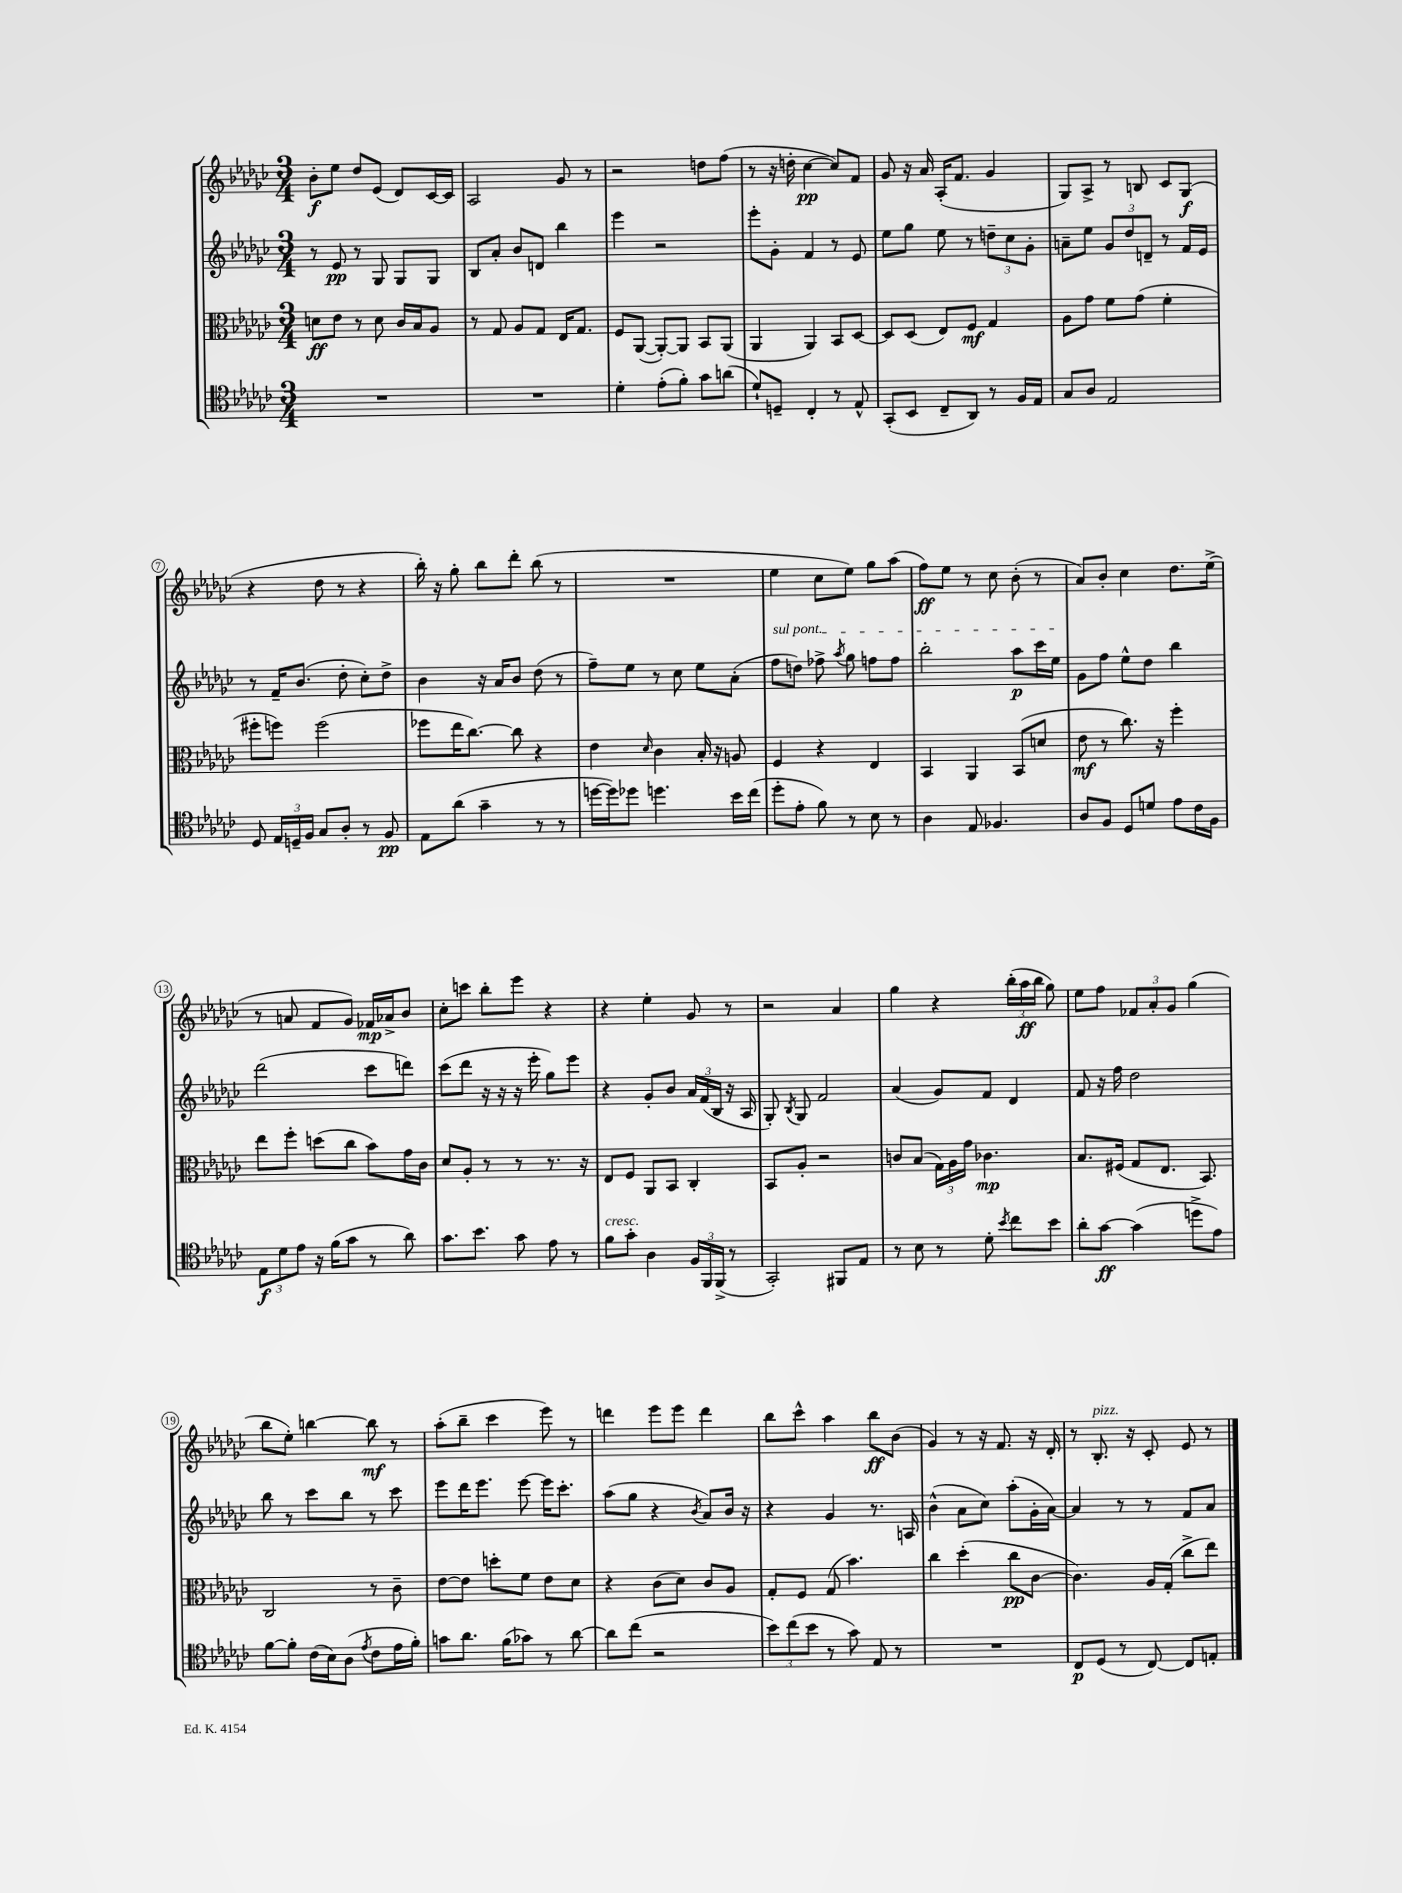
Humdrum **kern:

**kern	**dynam	**kern	**dynam	**kern	**dynam	**kern	**dynam
*part4	*part4	*part3	*part3	*part2	*part2	*part1	*part1
*staff4	*staff4	*staff3	*staff3	*staff2	*staff2	*staff1	*staff1
*clefC4	*	*clefC3	*	*clefG2	*	*clefG2	*
*k[b-e-a-d-g-c-]	*	*k[b-e-a-d-g-c-]	*	*k[b-e-a-d-g-c-]	*	*k[b-e-a-d-g-c-]	*
*M3/4	*	*M3/4	*	*M3/4	*	*M3/4	*
=1	=1	=1	=1	=1	=1	=1	=1
2.r	.	8dn\L	ff	8r	.	8b-'\L	f
.	.	8e-\J	.	8e-/	pp	8ee-\J	.
.	.	8r	.	8r	.	8dd-/L	.
.	.	8d\	.	8G-/	.	(8e-/J	.
.	.	16c-/LL	.	8G-/L	.	8d-/L)	.
.	.	16B-/J	.	.	.	.	.
.	.	8A-/J	.	8G-/J	.	[16c-/L	.
.	.	.	.	.	.	16c-/JJ]	.
=2	=2	=2	=2	=2	=2	=2	=2
2.r	.	8r	.	8B-/L	.	2A-/	.
.	.	8G-/	.	8a-'/J	.	.	.
.	.	8A-/L	.	8b-/L	.	.	.
.	.	8G-/J	.	8dn/J	.	.	.
.	.	16E-/KL	.	4bb-\	.	8g-/	.
.	.	8.G-/J	.	.	.	.	.
.	.	.	.	.	.	8r	.
=3	=3	=3	=3	=3	=3	=3	=3
4d-'\	.	8F/L	.	4eee-\	.	2r	.
.	.	([8AA-/J	.	.	.	.	.
(8e-'\L	.	8AA-'/L_)	.	2r	.	.	.
8f'\J)	.	8AA-/J]	.	.	.	.	.
8g-\L	.	8BB-/L	.	.	.	8ddn\L	.
(8an\J	.	(8AA-/J	.	.	.	(8ff\J	.
=4	=4	=4	=4	=4	=4	=4	=4
8d-`/L)	.	4AA-/	.	8eee-'\L	.	8r	.
8Dn~/J	.	.	.	8g-'\J	.	16r	.
.	.	.	.	.	.	16ddn'\	.
4C-'/	.	4AA-/)	.	4f/	.	[4cc-\	pp
8r	.	8BB-/L	.	8r	.	8cc-/L])	.
8E-^^/	.	[8D-/J	.	8e-/	.	8f/J	.
=5	=5	=5	=5	=5	=5	=5	=5
(8GG-'/L	.	8D-/L]	.	8ee-\L	.	8g-/	.
8BB-/J	.	(8D-/J	.	8gg-\J	.	16r	.
.	.	.	.	.	.	16a-/	.
8C-~/L	.	8E-/L)	.	8ee-\	.	(16A-'/KL	.
.	.	.	.	.	.	8.f/J	.
8AA-/J)	.	8F/J	mf	8r	.	.	.
8r	.	4G-/	.	12ddn~\L	.	4g-/	.
.	.	.	.	12cc-\	.	.	.
16F/LL	.	.	.	.	.	.	.
.	.	.	.	12g-'\J	.	.	.
16E-/JJ	.	.	.	.	.	.	.
=6	=6	=6	=6	=6	=6	=6	=6
8G-/L	.	8A-\L	.	8an~\L	.	8G-/L)	.
8A-/J	.	8g-\J	.	8ee-\J	.	8A-^/J	.
2E-/	.	8f\L	.	12g-/L	.	8r	.
.	.	.	.	12dd-/	.	.	.
.	.	(8g-\J	.	.	.	8Bn/	.
.	.	.	.	12dn~/J	.	.	.
.	.	4f'\	.	8r	.	8c-/L	.
.	.	.	.	16f/LL	.	(8G-/J	f
.	.	.	.	16e-/JJ	.	.	.
!!LO:LB:g=z
=7	=7	=7	=7	=7	=7	=7	=7
8D-/	.	8ff#X'\L	.	8r	.	4r	.
24E-/LL	.	8ffn\J)	.	16f~/KL	.	.	.
24Dn~/	.	.	.	.	.	.	.
.	.	.	.	(8.b-/J	.	.	.
24F/JJ	.	.	.	.	.	.	.
8G-/L	.	(2ff\	.	.	.	8dd-\	.
8A-'/J	.	.	.	8dd-'\	.	8r	.
8r	.	.	.	8cc-'\L)	.	4r	.
8F/	pp	.	.	8dd-^\J	.	.	.
=8	=8	=8	=8	=8	=8	=8	=8
8E-\L	.	8ff-X\L	.	4b-\	.	16bb-'\)	.
.	.	.	.	.	.	16r	.
(8a-\J	.	16ee-\K	.	.	.	8gg-'\	.
.	.	[8.cc-\J)	.	.	.	.	.
4g-~\	.	.	.	16r	.	8bb-\L	.
.	.	.	.	16a-/KL	.	.	.
.	.	8cc-\]	.	8b-/J	.	8ddd-'\J	.
8r	.	4r	.	(8dd-\	.	(8bb-\	.
8r	.	.	.	8r	.	8r	.
=9	=9	=9	=9	=9	=9	=9	=9
[16ddn\LL	.	4e-\	.	8ff~\L)	.	2.r	.
16dd\J])	.	.	.	.	.	.	.
8dd-X\J	.	.	.	8ee-\J	.	.	.
.	.	16qqd-/	.	.	.	.	.
4.ddn\	.	4c-\	.	8r	.	.	.
.	.	.	.	8cc-\	.	.	.
.	.	16B-'/	.	8ee-\L	.	.	.
.	.	16r	.	.	.	.	.
16b-\LL	.	8An/	.	(8a-'\J	.	.	.
(16cc-\JJ	.	.	.	.	.	.	.
=10	=10	=10	=10	=10	=10	=10	=10
!	!	!	!	!LO:TX:a:i:t=sul pont.	!	!	!
8dd-'\L	.	4F/	.	8ff\L	.	4ee-\	.
8e-'\J	.	.	.	8ddn\J)	.	.	.
8f\)	.	4r	.	8ff-X^\	.	8cc-\L	.
.	.	.	.	8qaa-/	.	.	.
8r	.	.	.	8gg-\	.	8ee-\J)	.
8B-\	.	4E-/	.	8ffn\L	.	8gg-\L	.
8r	.	.	.	8ff\J	.	(8aa-\J	.
=11	=11	=11	=11	=11	=11	=11	=11
4A-\	.	4BB-/	.	2bb-'\	.	8ff\L)	ff
.	.	.	.	.	.	8ee-\J	.
8E-/	.	4AA-/	.	.	.	8r	.
4.F-X/	.	.	.	.	.	8cc-\	.
.	.	(8BB-/L	.	8aa-\L	p	(8b-'\	.
.	.	8dn/J	.	16ccc-\L	.	8r	.
.	.	.	.	16ee-\JJ	.	.	.
=12	=12	=12	=12	=12	=12	=12	=12
8A-/L	.	8e-\	mf	8g-\L	.	8a-/L)	.
8F/J	.	8r	.	8ff\J	.	8b-'/J	.
8D-/L	.	8.cc-\)	.	8ee-^^\L	.	4cc-\	.
8dn/J	.	.	.	8dd-\J	.	.	.
.	.	16r	.	.	.	.	.
8e-\L	.	4ff'\	.	4bb-\	.	8.dd-\L	.
16c-\L	.	.	.	.	.	.	.
16F\JJ	.	.	.	.	.	(16ee-^\Jk	.
!!LO:LB:g=z
=13	=13	=13	=13	=13	=13	=13	=13
12E-\L	f	8ee-\L	.	(2ddd-\	.	8r	.
12d-\	.	.	.	.	.	.	.
.	.	8ff'\J	.	.	.	8an/	.
12e-\J	.	.	.	.	.	.	.
16r	.	(8ddn\L	.	.	.	8f/L	.
(16f\KL	.	.	.	.	.	.	.
8g-\J	.	8cc-\J	.	.	.	8g-/J)	.
8r	.	8b-\L)	.	8ccc-\L	.	16f-X/LL	mp
.	.	.	.	.	.	16a-X^/J	.
8a-\)	.	16g-\L	.	8dddn\J)	.	8b-/J	.
.	.	16c-\JJ	.	.	.	.	.
=14	=14	=14	=14	=14	=14	=14	=14
8.g-\L	.	8d-/L	.	(8ccc-\L	.	8cc-'\L	.
.	.	8A-'/J	.	8ddd-\J	.	8cccn\J	.
8.b-\J	.	.	.	.	.	.	.
.	.	8r	.	16r	.	8bb-'\L	.
.	.	.	.	16r	.	.	.
8g-\	.	8r	.	16r	.	8eee-\J	.
.	.	.	.	16eee-'\	.	.	.
8e-\	.	8.r	.	8gg-\L)	.	4r	.
8r	.	.	.	8eee-\J	.	.	.
.	.	16r	.	.	.	.	.
=15	=15	=15	=15	=15	=15	=15	=15
!LO:TX:a:i:t=cresc.	!	!	!	!	!	!	!
8f\L	.	8E-/L	.	4r	.	4r	.
8g-'\J	.	8F/J	.	.	.	.	.
4A-\	.	8AA-/L	.	8g-'/L	.	4ee-'\	.
.	.	8BB-/J	.	8b-/J	.	.	.
24F/LL	.	4C-'/	.	24a-/LL	.	8g-/	.
24FF/	.	.	.	(24f/	.	.	.
(24FF^/JJ	.	.	.	24B-/JJ	.	.	.
8r	.	.	.	16r	.	8r	.
.	.	.	.	16A-/	.	.	.
=16	=16	=16	=16	=16	=16	=16	=16
2GG-'/)	.	8BB-/L	.	8G-'/)	.	2r	.
.	.	.	.	8qB-/	.	.	.
.	.	8A-'/J	.	8G-/	.	.	.
.	.	2r	.	2f/	.	.	.
8FF#X/L	.	.	.	.	.	4a-/	.
8E-/J	.	.	.	.	.	.	.
=17	=17	=17	=17	=17	=17	=17	=17
8r	.	8cn/L	.	(4a-/	.	4gg-\	.
8B-\	.	(8B-/J	.	.	.	.	.
8r	.	24G-\LL)	.	8g-/L)	.	4r	.
.	.	24A-\	.	.	.	.	.
.	.	24g-\JJ	.	.	.	.	.
8d-'\	.	4.c-X\	mp	8f/J	.	.	.
8qb-/	.	.	.	.	.	.	.
8cc-\L	.	.	.	4d-/	.	(24bb-'\LL	.
.	.	.	.	.	.	24aa-\	ff
.	.	.	.	.	.	24bb-\JJ	.
8b-\J	.	.	.	.	.	8gg-\)	.
=18	=18	=18	=18	=18	=18	=18	=18
8a-'\L	.	8.B-/L	.	8f/	.	8ee-\L	.
[8g-\J	ff	.	.	16r	.	8ff\J	.
.	.	(16F#X/Jk	.	16ff\	.	.	.
(4g-\]	.	8G-/L	.	2dd-\	.	12f-X/L	.
.	.	.	.	.	.	12a-'/	.
.	.	8.E-/J	.	.	.	.	.
.	.	.	.	.	.	12g-/J	.
8ddn^\L	.	.	.	.	.	(4gg-\	.
.	.	8.BB-/)	.	.	.	.	.
8e-\J)	.	.	.	.	.	.	.
!!LO:LB:g=z
=19	=19	=19	=19	=19	=19	=19	=19
[8f\L	.	2C-/	.	8bb-\	.	8bb-\L	.
8f'\J]	.	.	.	8r	.	8ee-'\J)	.
(16c-\LL	.	.	.	8ccc-\L	.	[4bbn\	.
16B-\J)	.	.	.	.	.	.	.
(8A-\J	.	.	.	8bb-\J	.	.	.
8qe-/	.	.	.	.	.	.	.
8c-\L	.	8r	.	8r	.	8bb\]	mf
16e-\L	.	8c-~\	.	8ccc-\	.	8r	.
16f'\JJ)	.	.	.	.	.	.	.
=20	=20	=20	=20	=20	=20	=20	=20
8gn\L	.	[8e-\L	.	8eee-\L	.	(8aa-'\L	.
8.a-\J	.	8e-\J]	.	16ddd-\K	.	8bb-~\J	.
.	.	.	.	8.eee-\J	.	.	.
.	.	8ddn'\L	.	.	.	4ccc-\	.
(16f\KL	.	.	.	.	.	.	.
8g-X\J)	.	8f\J	.	[8eee-\	.	.	.
8r	.	8e-\L	.	16eee-\KL]	.	8eee-\)	.
.	.	.	.	8.ccc-'\J	.	.	.
[8a-\	.	8d-\J	.	.	.	8r	.
=21	=21	=21	=21	=21	=21	=21	=21
8a-\L]	.	4r	.	(8aa-\L	.	4dddn\	.
(8cc-\J	.	.	.	8gg-\J	.	.	.
2r	.	(8c-\L	.	4r	.	8eee-\L	.
.	.	8d-\J)	.	.	.	8eee-\J	.
.	.	.	.	8qb-/	.	.	.
.	.	8c-/L	.	8a-/L)	.	4ddd\	.
.	.	8A-/J	.	16b-/Jk	.	.	.
.	.	.	.	16r	.	.	.
=22	=22	=22	=22	=22	=22	=22	=22
12b-\L)	.	8G-'/L	.	4r	.	8bb-\L	.
(12cc-\	.	.	.	.	.	.	.
.	.	8F/J	.	.	.	8ccc-^^\J	.
12b-\J	.	.	.	.	.	.	.
8r	.	(8G-/	.	4g-/	.	4aa-\	.
8g-\)	.	4.b-\)	.	.	.	.	.
8E-/	.	.	.	8.r	.	8bb-\L	ff
8r	.	.	.	.	.	(8b-\J	.
.	.	.	.	16An/	.	.	.
=23	=23	=23	=23	=23	=23	=23	=23
2.r	.	4cc-\	.	(4b-^^\	.	4g-/)	.
.	.	(4dd-'\	.	8a-\L	.	8r	.
.	.	.	.	8cc-\J)	.	16r	.
.	.	.	.	.	.	8.f/	.
.	.	8cc-\L	pp	(8aa-'\L	.	.	.
.	.	[8c-\J	.	16g-'\L	.	16r	.
.	.	.	.	[16a-\JJ)	.	16d-'/	.
=24	=24	=24	=24	=24	=24	=24	=24
8C-/L	p	4.c-\])	.	4a-/]	.	8r	.
!	!	!	!	!	!	!LO:TX:a:i:t=pizz.	!
(8D-/J	.	.	.	.	.	8.B-'/	.
8r	.	.	.	8r	.	.	.
.	.	.	.	.	.	16r	.
[8C-/)	.	16A-/LL	.	8r	.	8c-'/	.
.	.	(16G-'/JJ	.	.	.	.	.
8C-/L]	.	8cc-^\L	.	8f/L	.	8e-/	.
8En'/J	.	8ee-\J)	.	8a-/J	.	8r	.
==	==	==	==	==	==	==	==
*-	*-	*-	*-	*-	*-	*-	*-
